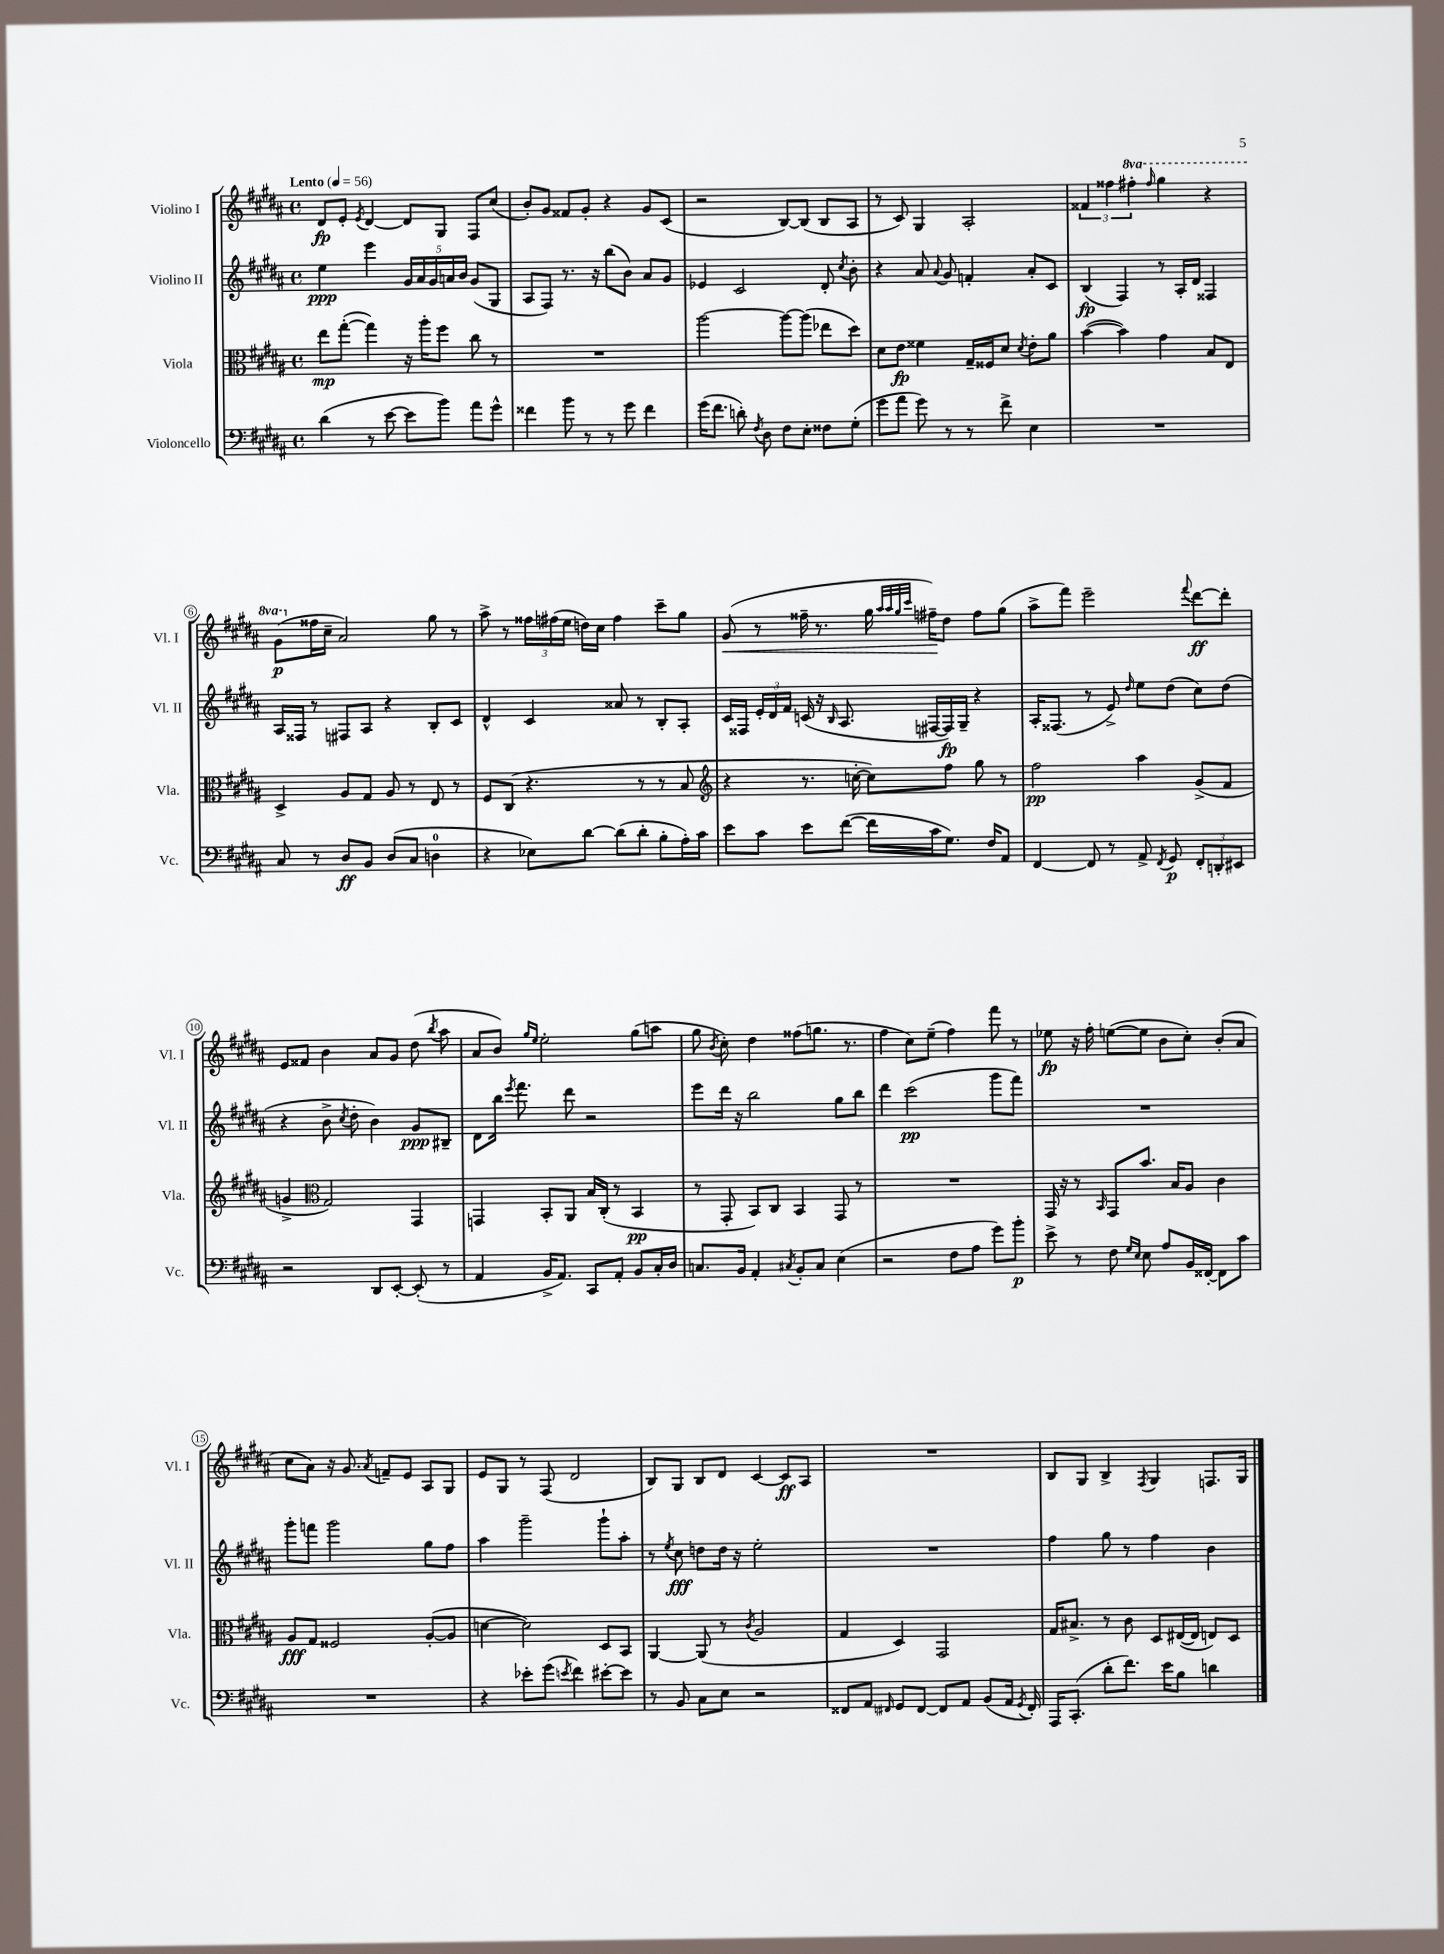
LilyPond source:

<<
\new StaffGroup <<
\new Staff = "s0" \with { instrumentName = "Violino I" shortInstrumentName = "Vl. I" } {
    \clef treble \key b \major \defaultTimeSignature \time 4/4 \set Staff.ottavationMarkups = #ottavation-simple-ordinals \tempo "Lento" 4 = 56
    \autoBeamOff dis'8[\fp e'8]-. \acciaccatura { e'8 } dis'4~ dis'8[ gis8] fis8[ cis''8]( |
    b'8[-.) gis'8] fisis'8[ gis'8]-. r4 gis'8[ cis'8]( |
    r2 b8[~) b8]( b8[ ais8] |
    r8 cis'8) gis4 ais2-. |
    \tuplet 3/2 { fisis'4 fisis''4 \ottava #1 fis'''!4-. } \grace { fis'''16 } gis'''4 r4 |
    gis''8[\p( \ottava #0 fisis''16 cis''16]-- ais'2) gis''8 r8 |
    ais''8-> r8 \tuplet 3/2 { fisis''16[ fis''16( e''16] } d''16[) cis''16] fis''4 cis'''8[-- gis''8] |
    gis'8\<( r8 fisis''16-- r8. gis''16 \grace { ais''32[ ais''32 gis''32 cis'''32] } fis''16[--\!) dis''8] fis''8[ gis''8]( |
    ais''8[-> fis'''8]) e'''2-- \appoggiatura { fis'''8 } dis'''8[~\ff dis'''8]-. |
    e'8[ fisis'8] b'4 ais'8[ gis'8] dis''8( \acciaccatura { b''8 } ais''8 |
    ais'8[ b'8]) \grace { gis''16[ e''16] } e''2-. gis''8[( a''8] |
    gis''8 \acciaccatura { b'8 } cis''8-.) dis''4 fisis''8[( g''8.] r8. |
    fis''4 cis''8[) e''8]--( fis''4) fis'''8 r8 |
    ees''8\fp r16 fis''16-. e''8[~( e''8] b'8[ cis''8]-.) b'8[-.( ais'8] |
    cis''8[ ais'8]) r16 gis'8. \acciaccatura { ais'8 } f'8[-- e'8] ais8[ gis8] |
    e'8[ gis8] r8 fis8( dis'2 |
    b8[) gis8] b8[ dis'8] cis'4~ cis'8[\ff ais8] |
    R1 |
    b8[ gis8] b4-> \acciaccatura { fis8 } gis4 f8.[ gis16] \bar "|." |
}
\new Staff = "s1" \with { instrumentName = "Violino II" shortInstrumentName = "Vl. II" } {
    \clef treble \key b \major \defaultTimeSignature \time 4/4
    \autoBeamOff e''4\ppp e'''4 \tuplet 5/4 { gis'16[ ais'16 gis'16 a'16 b'16] } gis'8[( gis8] |
    ais8[ fis8]) r8. r16 b''8[( b'8]) ais'8[ gis'8] |
    ees'4 cis'2 dis'8-. \acciaccatura { cis''8 } b'8-. |
    r4 ais'8 \appoggiatura { ais'8 } gis'8 f'4-. ais'8[-. cis'8] |
    b4\fp( fis4) r8 ais16[-. dis'16] fisis4 |
    ais16[ fisis16] r8 fis8[ ais8] r4 b8[-. cis'8] |
    dis'4-^ cis'4 aisis'8 r8 b8[-. ais8]-. |
    cis'16[ fisis16] \tuplet 3/2 { e'16[-. dis'16 fis'16] } c'16( r16 \grace { b16 } ais8. fis16[~ fis16\fp) gis16]-- r4 |
    ais16[-. fisis8.]( r8 e'8->) \grace { dis''16 } e''8[ dis''8]( cis''8[) dis''8]( |
    r4 b'8-> \acciaccatura { cis''8 } dis''8-. b'4) gis'8[\ppp bis8]-- |
    dis'8[ b''16] \acciaccatura { e'''8 } fis'''8. dis'''8 r2 |
    e'''8[ dis'''16] r16 b''2 gis''8[ b''8] |
    dis'''4 cis'''2\pp( gis'''8[ fis'''8]) |
    R1 |
    gis'''8[-. f'''8] gis'''2 gis''8[ fis''8] |
    ais''4 gis'''2-- gis'''8[-! ais''8]-. |
    r8 \acciaccatura { e''8 } cis''8\fff d''8[ d''16] r16 e''2-. |
    R1 |
    fis''4 gis''8 r8 fis''4 b'4 \bar "|." |
}
\new Staff = "s2" \with { instrumentName = "Viola" shortInstrumentName = "Vla." } {
    \clef alto \key b \major \defaultTimeSignature \time 4/4
    \autoBeamOff e''8[\mp gis''8]~-.( gis''4) r16 ais''16[-. fis''8] cis''8 r8 |
    R1 |
    ais''2~ ais''8[~ ais''8]( ees''8[ dis''8]) |
    dis'8[ e'8]\fp fisis'4 gis16[-- fisis16 dis'8] \acciaccatura { dis'8 } e'8[-. ais'8] |
    b'4~( b'4) gis'4 b8[ e8] |
    dis4-> ais8[ gis8] ais8 r8 e8 r8 |
    fis8[ cis8]( r4. r8 r8 b8 |
    \clef treble r4 r8. c''16~-. c''8[) fis''8] gis''8 r8 |
    fis''2\pp ais''4 gis'8[->( fis'8] |
    g'4-> \clef alto gis2) gis,4 |
    g,4 b,8[-. ais,8] b16[ cis16]-.( r8 b,4\pp |
    r8 gis,8-. b,8[) cis8] b,4 gis,8 r8 |
    R1 |
    gis,16 r16 r8 \grace { b,16 } gis,8[ b'8.] b16[ ais8] cis'4 |
    ais8[\fff gis8] fisis2 ais8[~-.( ais8] |
    d'4~ d'2) dis8[ b,8] |
    ais,4~ ais,8( r8 \acciaccatura { cis'8 } ais2 |
    gis4 dis4) gis,2 |
    gis16[ bis8.]-> r8 cis'8 dis8[ eis16~( eis16] e8[) dis8] \bar "|." |
}
\new Staff = "s3" \with { instrumentName = "Violoncello" shortInstrumentName = "Vc." } {
    \clef bass \key b \major \defaultTimeSignature \time 4/4
    \autoBeamOff dis'4( r8 e'8~ e'8[ b'8]) ais'8[ gis'8]-^ |
    fisis'4 b'8 r8 r8 gis'8 fisis'4 |
    gis'16[( fis'8.] d'8-.) \acciaccatura { fis8 } dis8 fis8[ e8]-. fisis8[ gis8]-.( |
    gis'8[ ais'8] gis'8) r8 r8 fis'8-> e4 |
    R1 |
    cis8 r8 dis8[\ff b,8] dis8[( cis8] d4-0 |
    r4 ees8[) dis'8]~ dis'8[( dis'8]-. b8[-. ais16-.) cis'16] |
    e'8[ cis'8] e'8[ fis'8]~( fis'16[ cis'16 gis8.]) fis16[ ais,8] |
    fis,4~ fis,8 r8 ais,8-> \acciaccatura { fis,8 } gis,8\p \tuplet 3/2 { fis,8[-. d,8-. eis,8] } |
    r2 dis,8[ e,8]~-. e,8-.( r8 |
    ais,4 b,16[-> ais,8.]) cis,8[ ais,8]-. b,8[ cis16-. dis16] |
    c8.[ b,16] ais,4-. \acciaccatura { cis8 } b,8[-. cis8] e4( |
    r2 fis8[ ais8] gis'8[) b'8]-.\p |
    e'8-> r8 fis8 \grace { gis16[ e16] } e8 ais8[ b,16 fisis,16]~-. fisis,8[ cis'8] |
    R1 |
    r4 ees'8[-. gis'8]( \acciaccatura { e'8 } fis'4) eis'8[~-. eis'8] |
    r8 b,8 cis8[ e8] r2 |
    fisis,8[ ais,8] \grace { fis,16 } gis,8[ fis,8]~ fis,8[ ais,8] b,8[( ais,16] \acciaccatura { gis,8 } fis,16-.) |
    ais,,16[ cis,8.]-.( dis'8[-. fis'8.]) e'16[ b8] d'4 \bar "|." |
}
>>
>>
\layout { \context { \Score \override BarNumber.stencil = #(make-stencil-circler 0.1 0.3 ly:text-interface::print) } }
